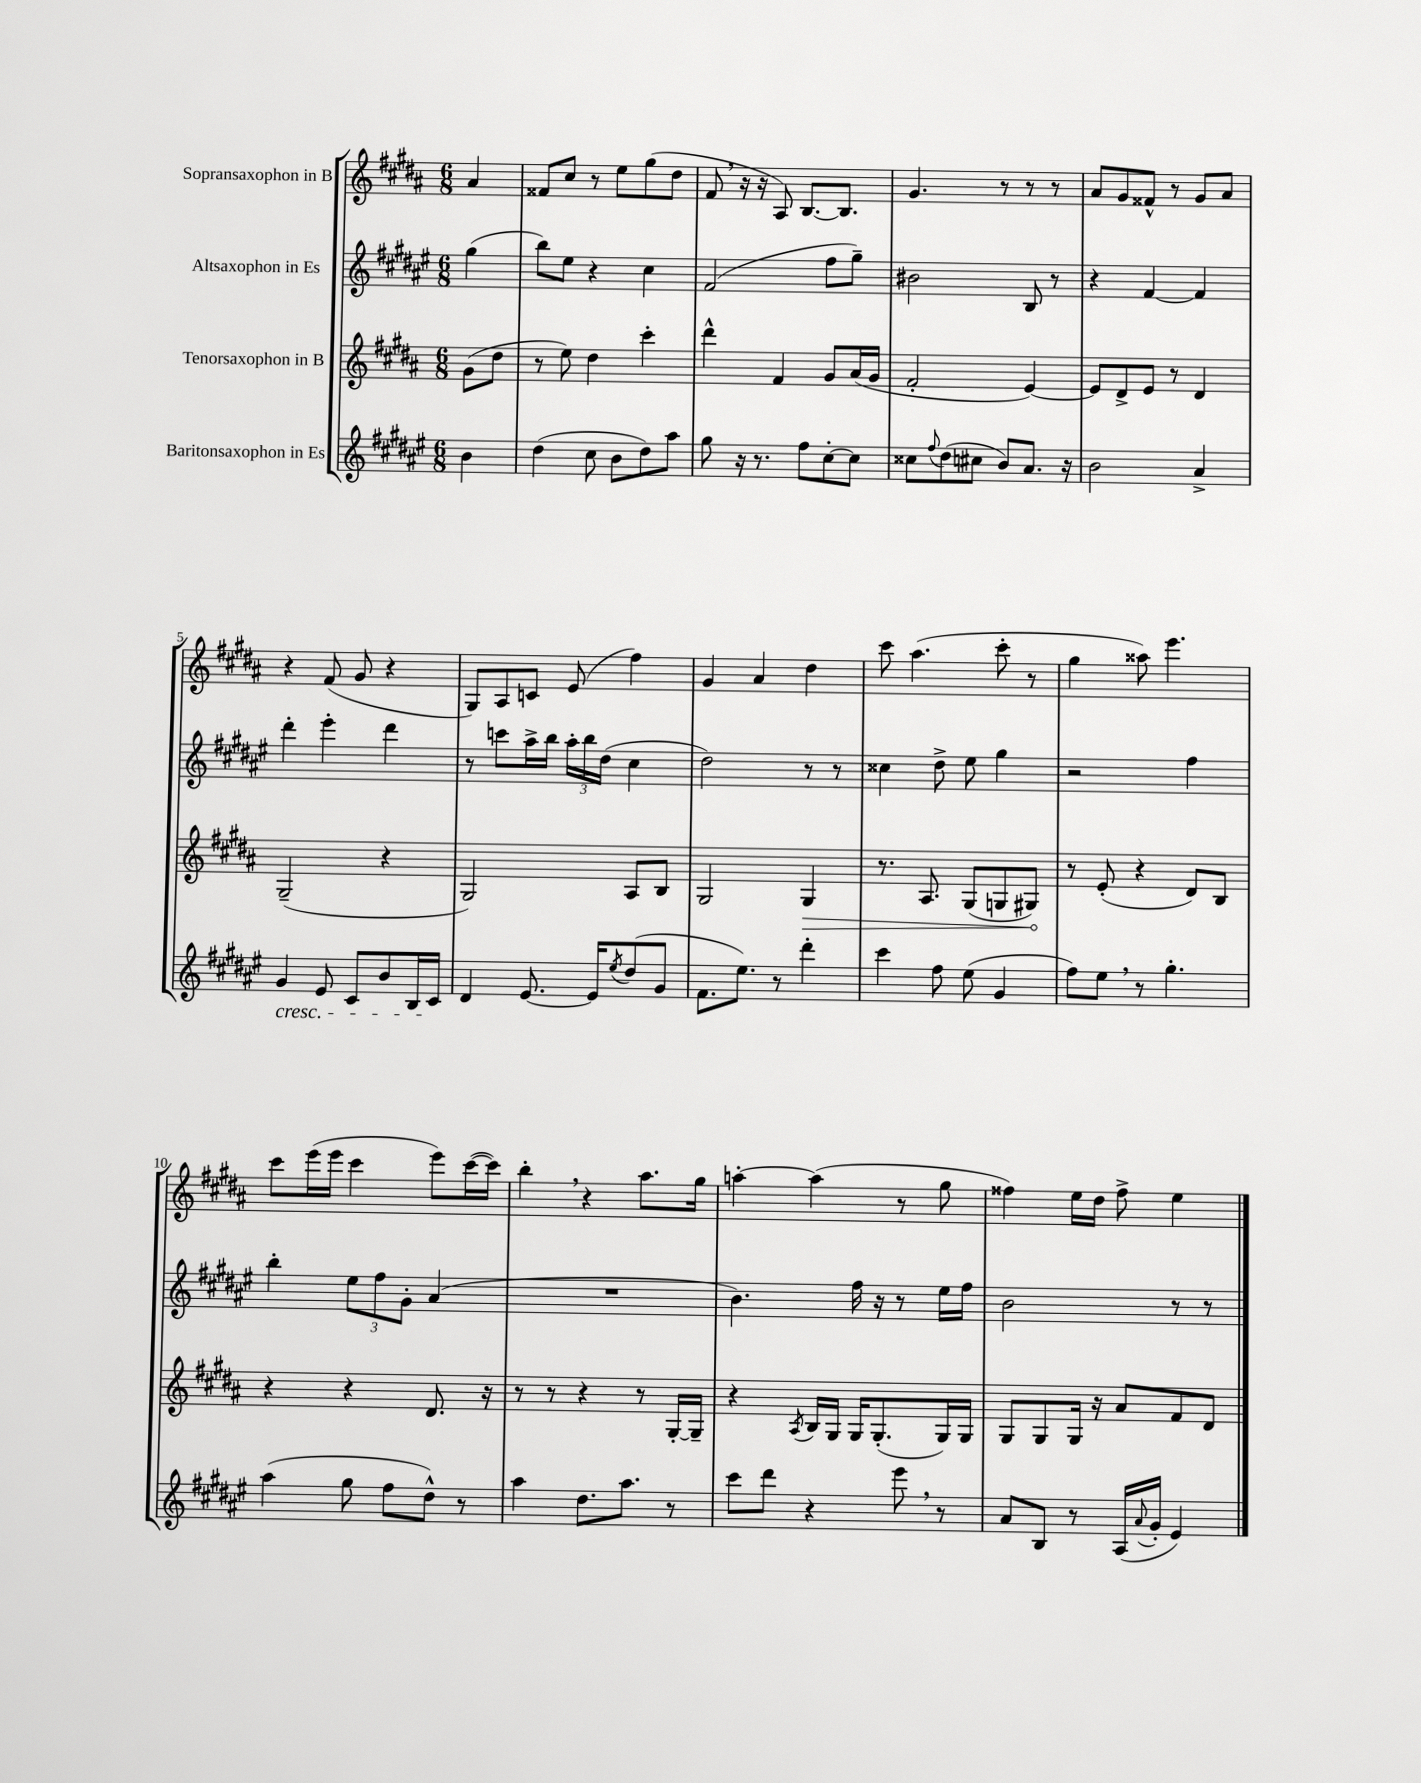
<<
\new StaffGroup <<
\new Staff = "s0" \with { instrumentName = "Sopransaxophon in B" } {
    \clef treble \key b \major \numericTimeSignature \time 6/8 \partial 4
    ais'4 |
    fisis'8 cis''8 r8 e''8 gis''8( dis''8 |
    fis'8 \breathe r16 r16 ais8) b8.~ b8. |
    gis'4. r8 r8 r8 |
    ais'8 gis'8 fisis'8-^ r8 gis'8 ais'8 |
    r4 fis'8( gis'8 r4 |
    gis8) ais8 c'8 e'8( fis''4) |
    gis'4 ais'4 dis''4 |
    cis'''8 ais''4.( cis'''8-. r8 |
    gis''4 aisis''8) e'''4. |
    cis'''8 e'''16( e'''16 cis'''4 e'''8) cis'''16~( cis'''16) |
    b''4-. \breathe r4 ais''8. gis''16 |
    a''4~-. a''4( r8 gis''8 |
    fisis''4) e''16 dis''16 fisis''8-> e''4 \bar "|." |
}
\new Staff = "s1" \with { instrumentName = "Altsaxophon in Es" } {
    \clef treble \key fis \major \numericTimeSignature \time 6/8 \partial 4
    gis''4( |
    b''8) eis''8 r4 cis''4 |
    fis'2( fis''8 gis''8--) |
    bis'2 b8 r8 |
    r4 fis'4~ fis'4 |
    dis'''4-. eis'''4-. dis'''4 |
    r8 c'''8 ais''16-> b''16 \tuplet 3/2 { ais''16-. b''16 dis''16( } cis''4 |
    dis''2) r8 r8 |
    cisis''4 dis''8-> eis''8 gis''4 |
    r2 fis''4 |
    b''4-. \tuplet 3/2 { eis''8 fis''8 gis'8-. } ais'4( |
    R2. |
    b'4.) fis''16 r16 r8 eis''16 fis''16 |
    b'2 r8 r8 \bar "|." |
}
\new Staff = "s2" \with { instrumentName = "Tenorsaxophon in B" } {
    \clef treble \key b \major \numericTimeSignature \time 6/8 \partial 4
    gis'8( dis''8 |
    r8 e''8) dis''4 cis'''4-. |
    dis'''4-^ fis'4 gis'8 ais'16( gis'16 |
    fis'2-. e'4~) |
    e'8 dis'8-> e'8 r8 dis'4 |
    gis2--( r4 |
    gis2) ais8 b8 |
    gis2 \once \override Hairpin.circled-tip = ##t gis4\> |
    r8. ais8. gis8( g8 gis8\!) |
    r8 e'8-.( r4 dis'8) b8 |
    r4 r4 dis'8. r16 |
    r8 r8 r4 r8 gis16~-. gis16-- |
    r4 \acciaccatura { ais8 } b16 gis16 gis16 gis8.-.( gis16) gis16 |
    gis8 gis8 gis16 r16 ais'8 fis'8 dis'8 \bar "|." |
}
\new Staff = "s3" \with { instrumentName = "Baritonsaxophon in Es" } {
    \clef treble \key fis \major \numericTimeSignature \time 6/8 \partial 4
    b'4 |
    dis''4( cis''8 b'8 dis''8) ais''8 |
    gis''8 r16 r8. fis''8 cis''8~-. cis''8 |
    cisis''8 \appoggiatura { fis''8 } dis''8( cis''8 b'8) ais'8. r16 |
    b'2 ais'4-> |
    gis'4\cresc eis'8 cis'8 b'8 b16 cis'16\! |
    dis'4 eis'8.~ eis'16 \acciaccatura { eis''8 } dis''8( gis'8 |
    fis'8. eis''8.) r8 dis'''4-. |
    cis'''4 fis''8 eis''8( gis'4 |
    fis''8) eis''8 \breathe r8 gis''4.-. |
    ais''4( gis''8 fis''8 dis''8-^) r8 |
    ais''4 dis''8. ais''8. r8 |
    cis'''8 dis'''8 r4 eis'''8 \breathe r8 |
    ais'8 b8 r8 ais16( \appoggiatura { ais'8 } gis'16-. eis'4) \bar "|." |
}
>>
>>
